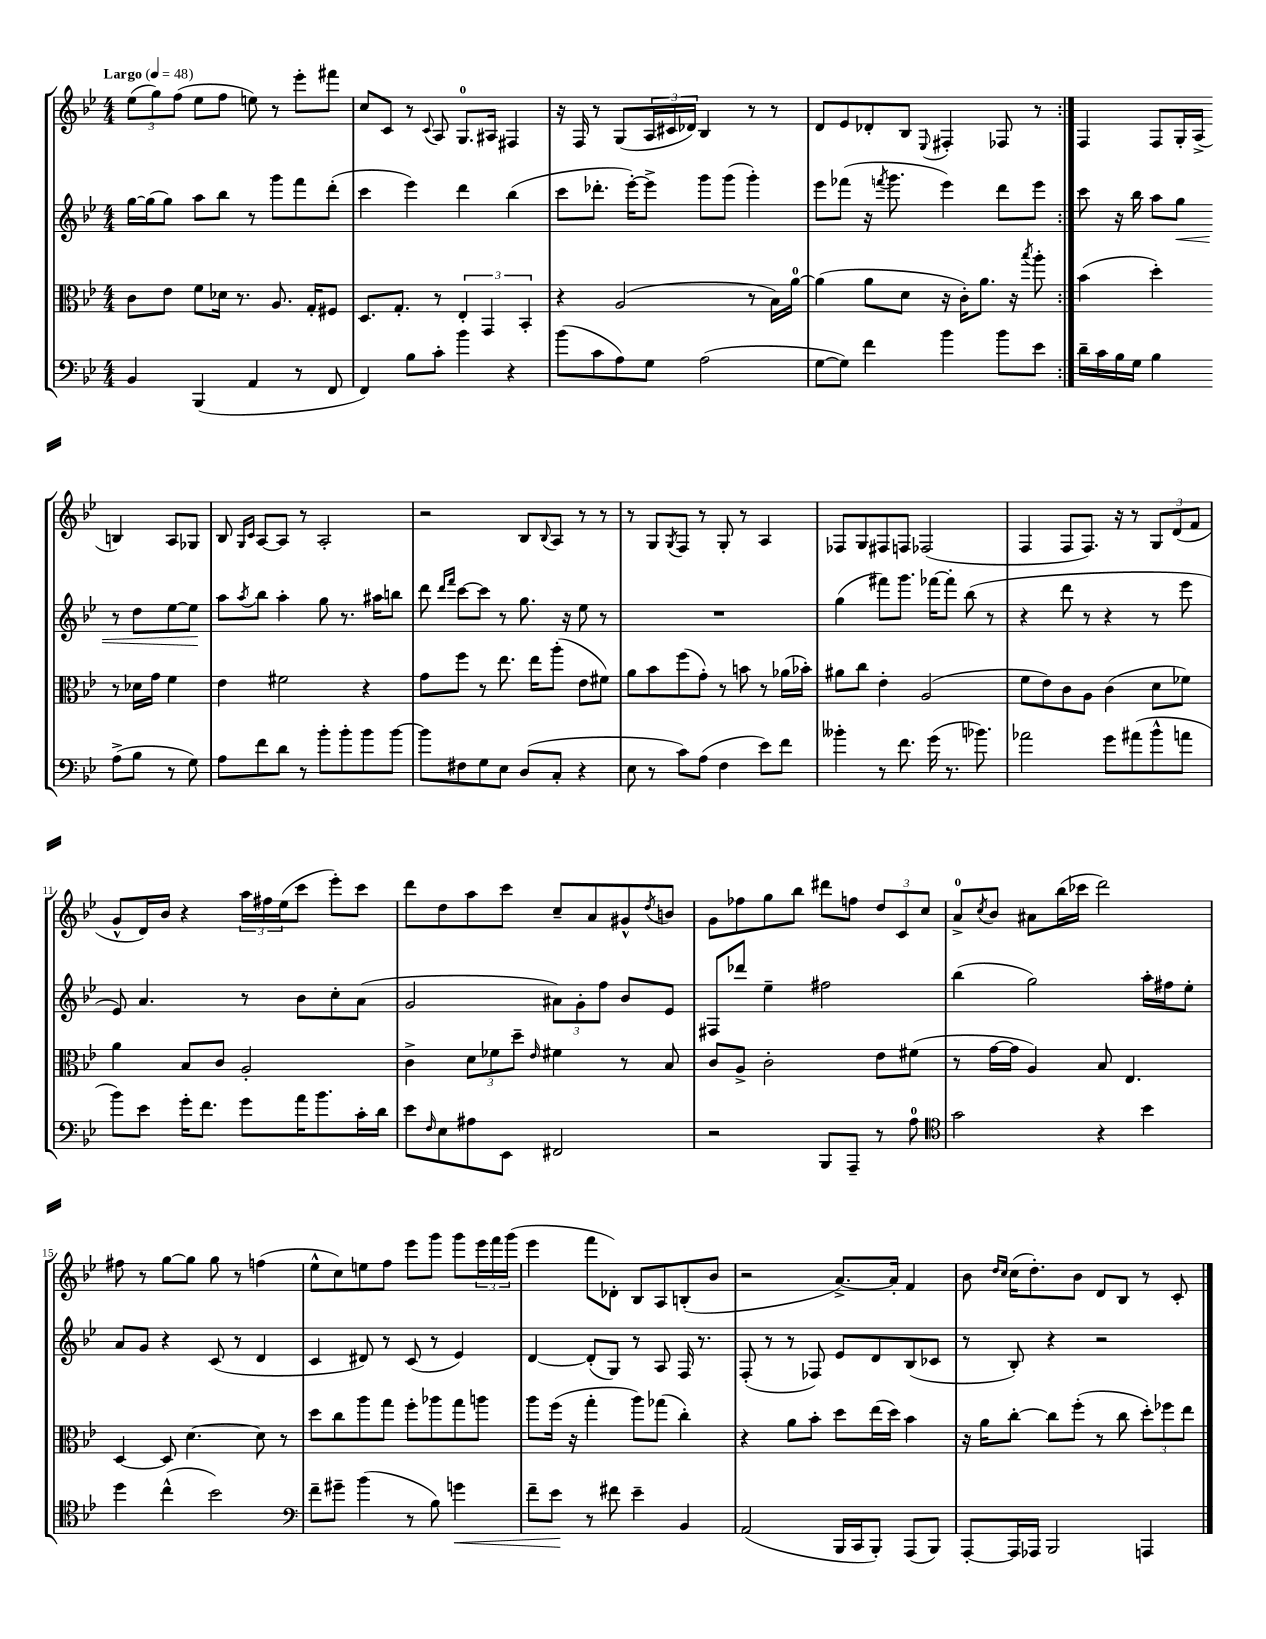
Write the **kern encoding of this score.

**kern	**kern	**kern	**kern
*staff4	*staff3	*staff2	*staff1
*clefF4	*clefC3	*clefG2	*clefG2
*k[b-e-]	*k[b-e-]	*k[b-e-]	*k[b-e-]
*M4/4	*M4/4	*M4/4	*M4/4
*MM48	*MM48	*MM48	*MM48
4BB-/	8c\L	[16gg\LL	(12ee-\L
.	.	(16gg\]J	.
.	.	.	12gg\)
.	8e-\J	8gg\J)	.
.	.	.	(12ff\J
(4BBB-/	8f\L	8aa\L	8ee-\L
.	16d-\Jk	8bb-\J	8ff\J
.	8.r	.	.
4AA/	.	8r	8ee\)
.	8.A/	8ggg\L	8r
8r	.	8fff\	8eee-'\L
.	16G'/LK	.	.
8FF/	8F#/J	(8ddd'\J	8fff#\J
=	=	=	=
4FF/)	8.D/L	4ccc\	8cc/L
.	.	.	8c/J
.	8.G'/J	.	.
8B-\L	.	4eee-\)	8r
.	.	.	8qqc/
8c'\J	8r	.	8A/
4b-\	6E-'/	4ddd\	8.G/L
.	6GG/	.	.
.	.	.	16A#/Jk
4r	.	(4bb-\	4F#/
.	6BB-'/	.	.
=	=	=	=
(8b-\L	4r	8ccc\L	16r
.	.	.	16F/
8c\	.	8.ddd-'\J	8r
8A\)	(2A/	.	(8G/L
.	.	[16eee-'\LK)	.
8G\J	.	8eee-^\]J	24A/L
.	.	.	24c#/
.	.	.	24d-/JJ)
(2A\	.	8ggg\L	4B-/
.	.	(8ggg\J	.
.	8r	4ggg'\)	8r
.	16B-\LL)	.	8r
.	[16a\JJ	.	.
=	=	=	=
[8G\L	(4a\]	8eee-\L	8d/L
8G\]J)	.	(8fff-\J	8e-/
4f\	8a\L	16r	8d-'/
.	.	8qfff/	.
.	.	8.ggg\	.
.	8d\J	.	8B-/J
.	.	.	8qqE-/
4b-\	16r	4eee-\)	4F#'/
.	16c'\LK)	.	.
.	8.a\J	.	.
8b-\L	.	8ddd\L	8F-/
.	16r	.	.
.	8qbb-/	.	.
8e-\J	8aa'\	8eee-\J	8r
=:|!	=:|!	=:|!	=:|!
16d~\LL	(4b-\	8ccc\	4F/
16c\	.	.	.
16B-\	.	16r	.
16G\JJ	.	16bb-\	.
4B-\	4dd'\)	8aa\L	8F/L
.	.	8gg\J	16G'/L
.	.	.	(16A^/JJ
(8A^\L	8r	8r	4B/)
8B-\J	16d-\LL	8dd\L	.
.	16g\JJ	.	.
8r	4f\	[8ee-\	8A/L
8G\)	.	8ee-\]J	8G-/J
=	=	=	=
8A\L	4e-\	8aa\L	8B-/
.	.	.	16qqG/LL
.	.	8qaa/	16qqc/JJ
8f\	.	8bb-\J	[8A/L
8d\J	2f#\	4aa'\	8A/]J
8r	.	.	8r
8b-'\L	.	8gg\	2A'/
8b-'\	.	8.r	.
8b-\	4r	.	.
.	.	16aa#\LK	.
[8b-\J	.	8bb\J	.
=	=	=	=
8b-\]L	8g\L	8ddd\	2r
.	.	16qqddd/LL	.
.	.	16qqfff/JJ	.
8F#\	8ff\J	[8ccc\L	.
8G\	8r	8ccc\]J	.
8E-\J	8.ee-\	8r	.
(8D/L	.	8.gg\	8B-/L
.	16ee-\LK	.	.
.	.	.	8qqB-/
8C'/J	(8aa'\J	.	8A/J
.	.	16r	.
4r	8e-\L	8ee-\	8r
.	8f#\J)	8r	8r
=	=	=	=
8E-\	8a\L	1r	8r
8r	8b-\	.	8G/L
.	.	.	8qG/
8c\L)	(8ff\	.	8F/J
(8A\J	8g'\J)	.	8r
4F\	8r	.	8G'/
.	8b\	.	8r
8e-\L)	8r	.	4A/
8f\J	(16a-\LL	.	.
.	16b-'\JJ)	.	.
=	=	=	=
4b--'\	8a#\L	(4gg\	8F-/L
.	8cc\J	.	8G/
8r	4e-'\	8fff#\L)	8F#/
8.f\	.	8.ggg\J	8F/J
.	(2A/	.	(2F-/
(16g\	.	[16fff-\LK	.
8.r	.	8fff-'\]J	.
.	.	(8bb-\	.
8.b-\)	.	.	.
.	.	8r	.
=	=	=	=
2a-\	8f\L	4r	4F/
.	8e-\)	.	.
.	8c\	8ddd\	8F/L
.	8A\J	8r	8.F/J)
8g\L	(4c\	4r	.
.	.	.	16r
(8a#\	.	.	8r
8b-^^\	8d\L	8r	12G/L
.	.	.	(12d/
8a\J	8f-\J)	8eee-\	.
.	.	.	12f/J
=	=	=	=
8b-\L)	4a\	8e-/)	8g^^/L
8e-\J	.	4.a/	16d/L)
.	.	.	16b-/JJ
16g'\LK	8B-/L	.	4r
8.f\J	.	.	.
.	8c/J	.	.
8g\L	2A'/	8r	24aa\LL
.	.	.	24ff#\
.	.	.	(24ee-\J
16a\K	.	8b-\L	8ccc\J
8.b-\	.	.	.
.	.	8cc'\	8eee-'\L)
16c'\L	.	(8a\J	8ccc\J
16d\JJ	.	.	.
=	=	=	=
8e-\L	4c^\	2g/	8ddd\L
16qqF/	.	.	.
8E-\	.	.	8dd\
8A#\	12d\L	.	8aa\
.	12f-\	.	.
8EE-\J	.	.	8ccc\J
.	12dd~\J	.	.
.	16qqe-/	.	.
2FF#/	4f#\	12a#\L)	8cc~/L
.	.	12g'\	.
.	.	.	8a/
.	.	12ff\J	.
.	8r	8b-/L	8g#^^/
.	.	.	8qdd/
.	8B-/	8e-/J	8b/J
=	=	=	=
2r	8c/L	8F#/L	8g\L
.	8A^/J	8ddd-/J	8ff-\
.	2c'\	4ee-~\	8gg\
.	.	.	8bb-\J
8BBB-/L	.	2ff#\	8ddd#\L
8AAA~/J	.	.	8ff\J
8r	8e-\L	.	12dd/L
.	.	.	12c/
8A\	(8f#\J	.	.
.	.	.	12cc/J
=	=	=	=
*clefC4	*	*	*
2g\	8r	(4bb-\	8a^/L
.	.	.	8qcc/
.	[16g\LL	.	8b-/J
.	16g\]JJ	.	.
.	4A/)	2gg\)	8a#\L
.	.	.	(16bb-\L
.	.	.	16ccc-\JJ
4r	8B-/	.	2ddd\)
.	4.E-/	.	.
4b-\	.	16aa'\LL	.
.	.	16ff#\J	.
.	.	8ee-'\J	.
=	=	=	=
4dd\	[4D/	8a/L	8ff#\
.	.	8g/J	8r
(4cc^^\	8D/]	4r	[8gg\L
.	[4.d\	.	8gg\]J
2b-\)	.	(8c/	8gg\
.	.	8r	8r
.	8d\]	4d/	(4ff\
.	8r	.	.
=	=	=	=
*clefF4	*	*	*
8f~\L	8dd\L	4c/	8ee-^^\L
8g#~\J	8cc\	.	8cc\)
(4b-\	8aa\	8d#/)	8ee\
.	8gg\J	8r	8ff\J
8r	8ff'\L	(8c/	8eee-\L
8B-\)	8aa-\	8r	8ggg\J
4g\	8gg\	4e-/)	8ggg\L
.	8aa\J	.	24eee-\L
.	.	.	24fff\
.	.	.	(24ggg\JJ
=	=	=	=
8f~\L	8aa\L	[4d/	4eee-\
8e-\J	(16ff\Jk	.	.
.	16r	.	.
8r	4gg'\	(8d'/]L	8fff\L
8f#\	.	8G/J)	8d-'\J)
4e-~\	8aa\L)	8r	8B-/L
.	(8gg-\J	8A/	8A/
4BB-/	4cc'\)	16F/	(8B'/
.	.	8.r	.
.	.	.	8b-/J
=	=	=	=
(2AA/	4r	(8F'/	2r
.	.	8r	.
.	8a\L	8r	.
.	8b-'\J	8F-/)	.
16BBB-/LL	8dd\L	8e-/L	[8.a^/L)
16CC/J	.	.	.
8BBB-'/J)	(16ee-\L	8d/	.
.	16dd\JJ)	.	16a'/]Jk
(8AAA/L	4b-\	(8B-/	4f/
8BBB-/J)	.	8c-/J	.
=	=	=	=
[8AAA'/L	16r	8r	8b-\
.	16a\LK	.	.
.	.	.	16qqdd/LL
.	.	.	16qqcc/JJ
16AAA/]L	[8cc'\J	8B-'/)	(16cc\LK
16AAA-/JJ	.	.	8.dd'\)
2BBB-/	8cc\]L	4r	.
.	(8ff'\J	.	8b-\J
.	8r	2r	8d/L
.	8cc\	.	8B-/J
4AAA/	12dd'\L)	.	8r
.	12ff-\	.	.
.	.	.	8c'/
.	12ee-\J	.	.
==	==	==	==
*-	*-	*-	*-
